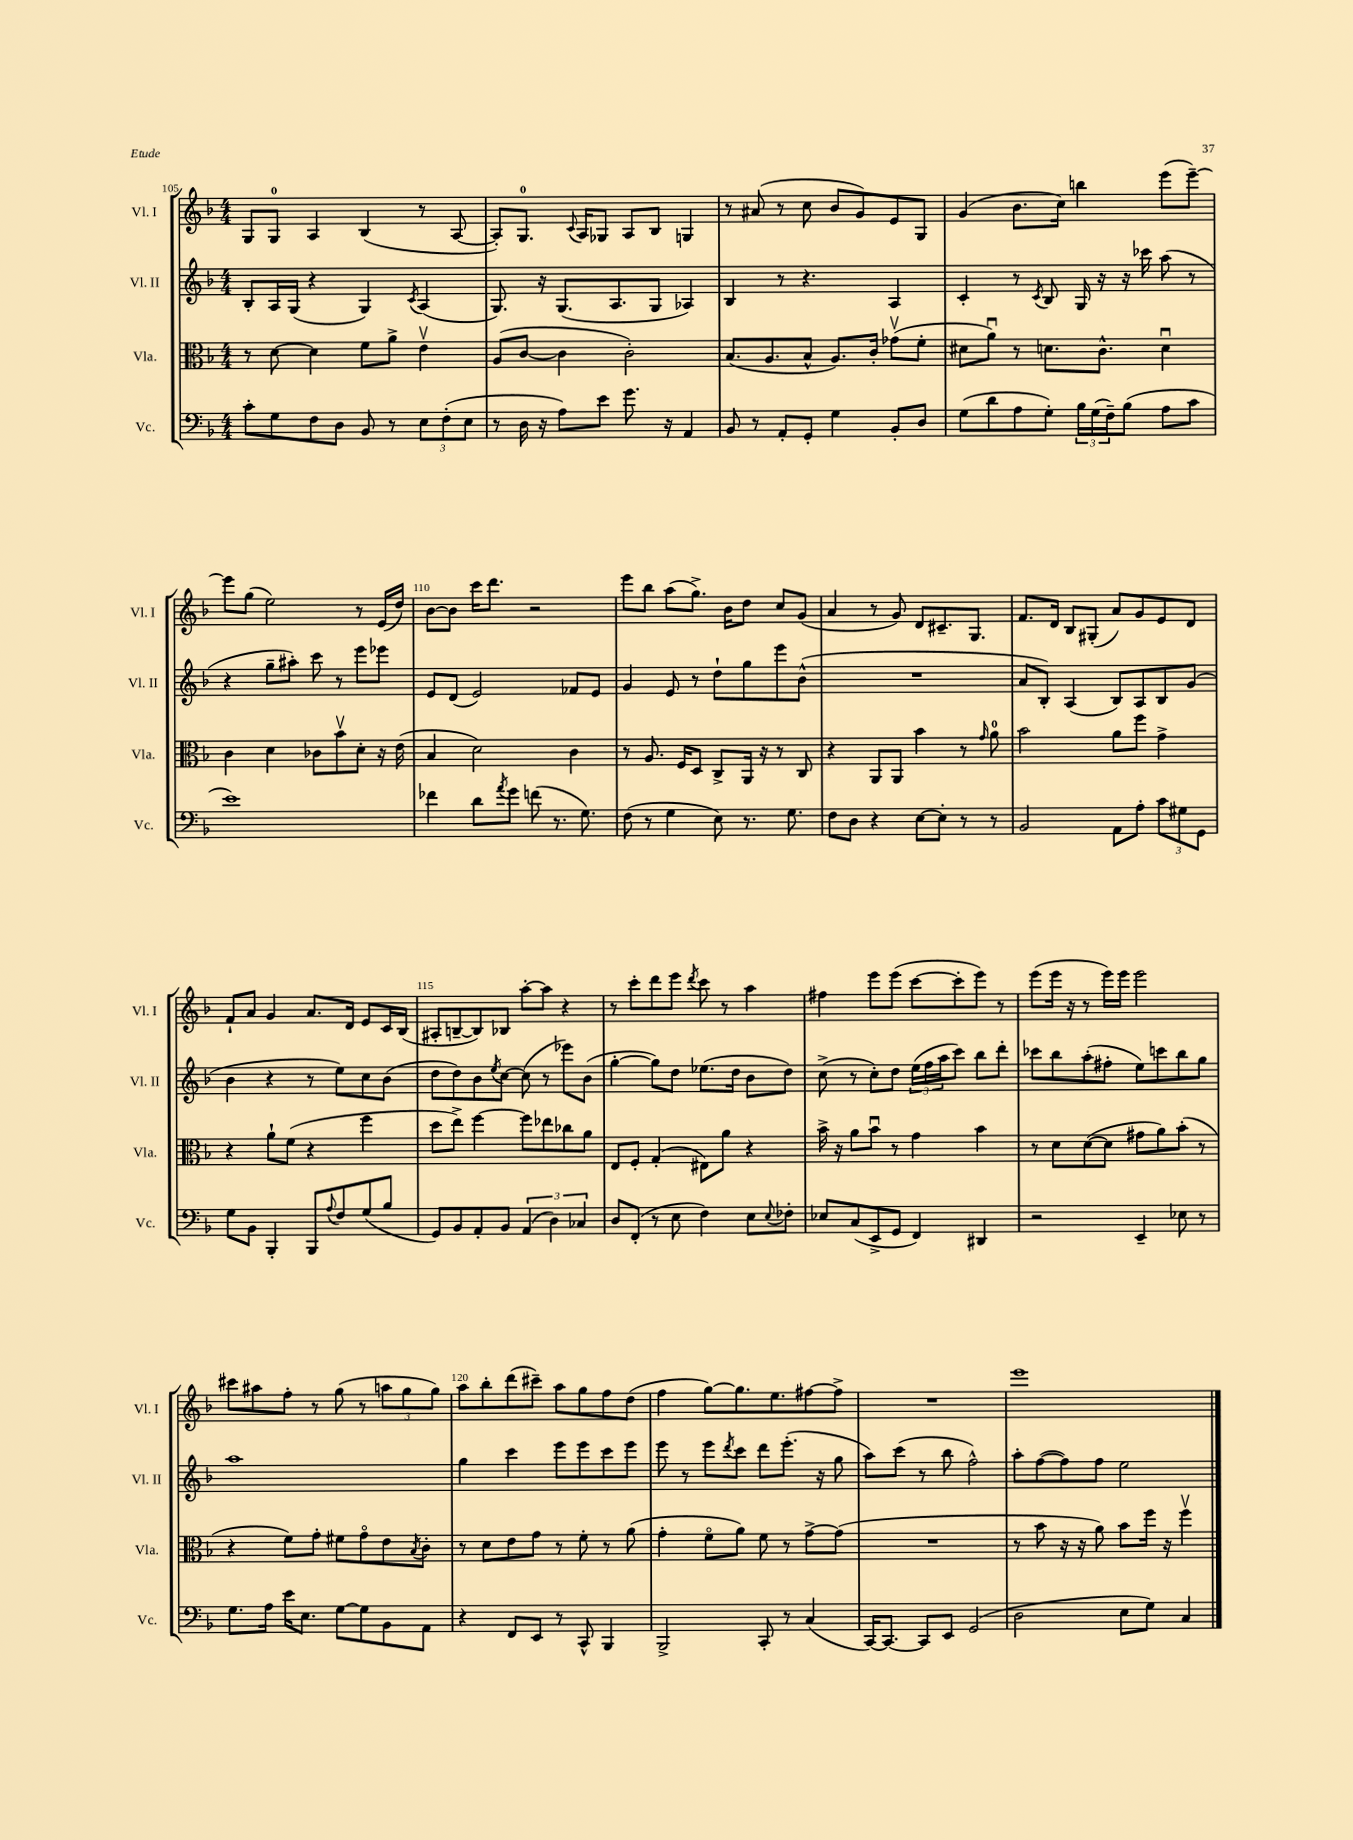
<<
\new StaffGroup <<
\new Staff = "s0" \with { instrumentName = "Vl. I" shortInstrumentName = "Vl. I" } {
    \clef treble \key f \major \numericTimeSignature \time 4/4
    g8 g8-0 a4 bes4( r8 a8~ |
    a8-.) g8.-0 \appoggiatura { c'8 } a16 ges8 a8 bes8 g4 |
    r8 ais'8( r8 c''8 bes'8 g'8) e'8 g8 |
    g'4( bes'8. c''16) b''4 e'''8( e'''8~--) |
    e'''8 g''8( e''2) r8 e'16( d''16) |
    bes'8~ bes'8 c'''16 d'''8. r2 |
    e'''8 bes''8 a''8( g''8.->) bes'16 d''8 c''8 g'8( |
    a'4 r8 g'8) d'8 cis'8.-- g8. |
    f'8. d'16 bes8 gis8-.( a'8) g'8 e'8 d'8 |
    f'8-! a'8 g'4 a'8. d'16 e'8 c'16 bes16( |
    ais8-. b8~-- b8) bes8 a''8~-. a''8 r4 |
    r8 c'''8-. d'''8 e'''8 \acciaccatura { d'''8 } c'''8 r8 a''4 |
    fis''4 e'''8 e'''8( c'''8~ c'''8-. e'''8) r8 |
    e'''8( e'''16 r16 r8 e'''16) e'''16 e'''2 |
    cis'''8 ais''8 f''8-. r8 g''8( r8 \tuplet 3/2 { a''8 g''8 g''8) } |
    a''8 bes''8-. d'''8( cis'''8--) a''8 g''8 f''8 d''8( |
    f''4 g''8~) g''8. e''8. fis''8~ fis''8-> |
    R1 |
    e'''1 \bar "|." |
}
\new Staff = "s1" \with { instrumentName = "Vl. II" shortInstrumentName = "Vl. II" } {
    \clef treble \key f \major \numericTimeSignature \time 4/4
    bes8-. a16 g16( r4 g4) \acciaccatura { c'8 } a4( |
    g8.) r16 g8.( a8. g8 aes4) |
    bes4 r8 r4. a4 |
    c'4-. r8 \acciaccatura { c'8 } bes8 g16 r16 r16 ces'''16 a''8( r8 |
    r4 g''8-- ais''8-.) c'''8 r8 e'''8 ees'''8 |
    e'8 d'8( e'2) fes'8 e'8 |
    g'4 e'8 r8 d''8-! g''8 e'''8 bes'8-^( |
    R1 |
    a'8 bes8-.) a4( bes8) a8 bes8 g'8( |
    bes'4 r4 r8 e''8) c''8 bes'8( |
    d''8 d''8) bes'8 \acciaccatura { e''8 } c''8~ c''8( r8 ees'''8) bes'8( |
    g''4~-. g''8) d''8 ees''8.( d''16 bes'8 d''8) |
    c''8->( r8 c''8-.) d''8 \tuplet 3/2 { e''16( f''16 a''16 } c'''8) bes''8 d'''8-. |
    ces'''8 bes''8 a''8-.( fis''8-. e''8) c'''8 bes''8 g''8 |
    a''1 |
    g''4 c'''4 e'''8 e'''8 c'''8 e'''8 |
    e'''8 r8 e'''8 \acciaccatura { d'''8 } c'''8 d'''8 e'''8.-.( r16 g''8 |
    a''8) c'''8( r8 bes''8 f''2-^) |
    a''8-. f''8~( f''8) f''8 e''2 \bar "|." |
}
\new Staff = "s2" \with { instrumentName = "Vla." shortInstrumentName = "Vla." } {
    \clef alto \key f \major \numericTimeSignature \time 4/4
    r8 d'8~ d'4 f'8 a'8-> e'4\upbow |
    a8( c'8~ c'4 c'2-.) |
    bes8.( a8. bes8-^ a8.) c'16-. ges'8\upbow( f'8-. |
    dis'8 a'8\downbow) r8 d'8. c'8.-^ d'4\downbow |
    c'4 d'4 ces'8 bes'8\upbow d'8-. r16 e'16( |
    bes4 d'2) c'4 |
    r8 a8. f16 d8 c8-> a,16 r16 r8 c8 |
    r4 a,8 a,8 bes'4 r8 \grace { g'16 } a'8-0 |
    bes'2 a'8 f''8 g'4-> |
    r4 a'8-! f'8( r4 f''4 |
    d''8 e''8->) f''4~ f''8 ees''8 ces''8 a'8 |
    e8 f8-. g4-.( eis8) a'8 r4 |
    bes'16-> r16 a'8 bes'8\downbow r8 g'4 bes'4 |
    r8 d'8 d'8~( d'8 gis'8 a'8) bes'8-.( r8 |
    r4 f'8) g'8-. fis'8 g'8\flageolet e'8 \acciaccatura { bes8 } c'8-. |
    r8 d'8 e'8 g'8 r8 f'8-. r8 a'8( |
    g'4-. f'8\flageolet a'8) f'8 r8 g'8~-> g'8( |
    R1 |
    r8 bes'8 r16 r16 a'8) bes'8 f''16 r16 f''4\upbow \bar "|." |
}
\new Staff = "s3" \with { instrumentName = "Vc." shortInstrumentName = "Vc." } {
    \clef bass \key f \major \numericTimeSignature \time 4/4
    c'8-. g8 f8 d8 bes,8 r8 \tuplet 3/2 { e8 f8-.( e8 } |
    r8 d16 r16 a8) e'8 g'8. r16 a,4 |
    bes,8 r8 a,8-. g,8-. g4 bes,8-. d8 |
    g8( d'8 a8 g8-.) \tuplet 3/2 { bes16 g16( f16--) } bes8( a8 c'8 |
    e'1) |
    fes'4 d'8 \acciaccatura { a'8 } g'8 f'8( r8. g8.) |
    f8( r8 g4 e8) r8. g8. |
    f8 d8 r4 e8~ e8-. r8 r8 |
    bes,2 a,8 a8-. \tuplet 3/2 { c'8 gis8 g,8 } |
    g8 bes,8 bes,,4-. bes,,8 \appoggiatura { a8 } f8 g8( bes8 |
    g,8) bes,8 a,8-. bes,8 \tuplet 3/2 { a,4( d4) ces4 } |
    d8 f,8-.( r8 e8 f4) e8 \appoggiatura { e8 } fes8-. |
    ees8 c8( e,8-> g,8 f,4) dis,4 |
    r2 e,4-- ees8 r8 |
    g8. a16 e'16 e8. g8~ g8 bes,8 a,8 |
    r4 f,8 e,8 r8 c,8-^ bes,,4 |
    bes,,2-> c,8-. r8 c4( |
    c,16~) c,8.~ c,8 e,8 g,2( |
    d2 e8 g8) c4 \bar "|." |
}
>>
>>
\layout { \context { \Score currentBarNumber = #105 \override BarNumber.break-visibility = ##(#f #t #t) barNumberVisibility = #(every-nth-bar-number-visible 5) } }
